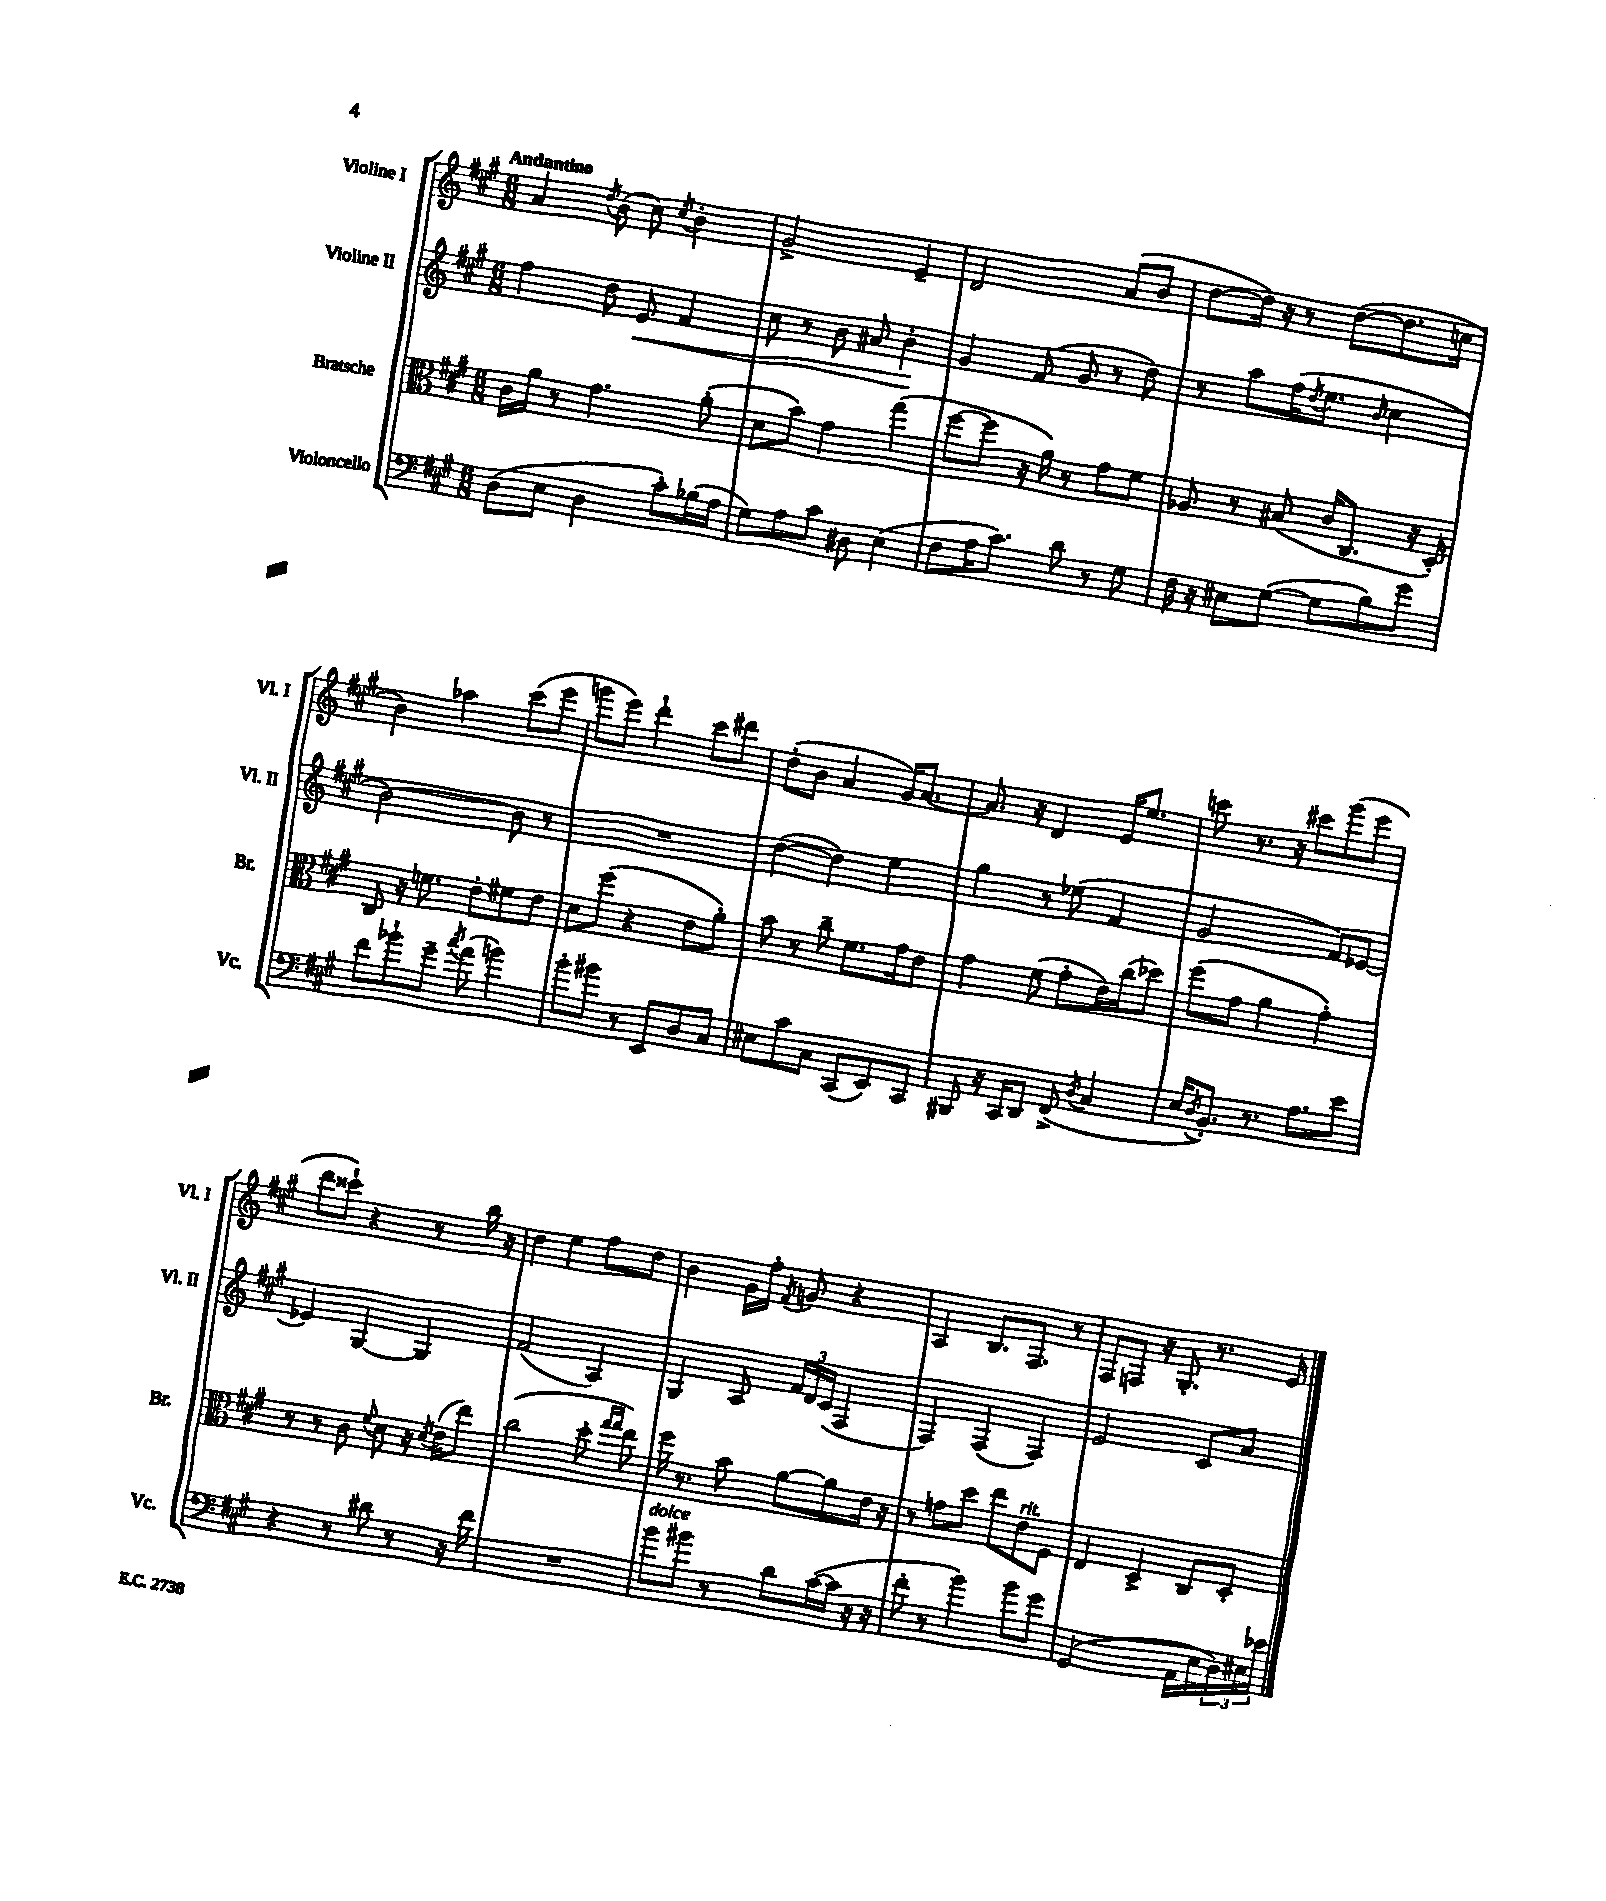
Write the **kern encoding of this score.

**kern	**kern	**kern	**kern
*staff4	*staff3	*staff2	*staff1
*clefF4	*clefC3	*clefG2	*clefG2
*k[f#c#g#]	*k[f#c#g#]	*k[f#c#g#]	*k[f#c#g#]
*M6/8	*M6/8	*M6/8	*M6/8
(8D	16c#	4ff#	4a
.	16a	.	.
8E	8r	.	.
.	.	.	8qdd
4D	4.g#	8dd	(8b
.	.	8e	8cc#)
.	.	.	8qcc#
8c#')	.	4f#	4b'
(16B-	(8a'	.	.
16A	.	.	.
=	=	=	=
8G#)	8d	8cc#	2g#^
8A	8b)	8r	.
8c#	4g#	8b	.
8D#	.	8a#	.
(4E	(4gg#	4b'	4e~
=	=	=	=
8F#	[8ff#	4g#	2d
16A	8ff#]	.	.
8.c#)	.	.	.
.	16r	(8f#	.
.	16a)	.	.
8d	8r	8g#	.
8r	8g#	8r	(8a
8G#	8f#	8dd)	8b
=	=	=	=
16F#	8A-	8r	[8dd
16r	.	.	.
8E#	8r	8aa	16dd])
.	.	.	16r
([8G#	(8B#	(16ff#	8r
.	.	8qdd	.
.	.	8.ee	.
8G#]	16c#	.	([8dd
.	8.C#	.	.
.	.	16qqb	.
8B)	.	4cc#	8.dd]
8g#	16r	.	.
.	16D')	.	16cc
=	=	=	=
8f#	8C#	[2b)	4b)
8b-`	16r	.	.
.	8.f	.	.
8g#~	.	.	4aa-
8qcc#	.	.	.
(8a	8e'	.	.
4b)	8f#	8b]	(8ccc#
.	8e	8r	8eee
=	=	=	=
8b'	8d	2.r	8ggg
8b#	(8ff#	.	8eee)
8r	4r	.	4ddd`
8EE	.	.	.
8D	8e	.	8ccc#
8C#	8a')	.	8ddd#
=	=	=	=
8E#	8b	([4dd	(8dd'
8c#	8r	.	8b
8C#	8cc#~	4dd])	4a
(8CC#	8.f#	.	.
8EE)	.	4ee	16g#)
.	16g#	.	[8.a
8CC#	8e	.	.
=	=	=	=
8BBB#	4g#	4gg#	8.a]
16r	.	.	.
16CC#	.	.	16r
8DD	(8f#	8r	4d
(8FF#^	8g#'	(8ee-	.
8qD	.	.	.
4C#	16e)	4f#	16e
.	(16cc#	.	8.ee
.	8dd-)	.	.
=	=	=	=
16E	(8ff#	2g#	8ccc
8qD	.	.	.
8.BB')	.	.	.
.	8g#	.	8.r
8.r	4a	.	.
.	.	.	16r
.	.	.	8ccc#
8.A	.	.	.
.	4g#')	8f#)	(8ggg#
8e	.	[8e-	8eee
=	=	=	=
4r	8r	4e-]	8ddd
.	8r	.	8ccc##`)
8r	8c#	[4G#	4r
.	8qqf#	.	.
8d#	8d	.	.
8r	16r	4G#]	8r
.	8qd	.	.
.	(16e	.	.
16r	8ee)	.	16bb
16f#	.	.	16r
=	=	=	=
2.r	(2cc#	(2f#	4dd
.	.	.	4ee
.	8dd'	4A)	8ff#
.	16qqgg#	.	.
.	16qqgg#	.	.
.	8ee)	.	8dd
=	=	=	=
8b	16ff#	4G#	4b
.	8.r	.	.
8b#	.	.	.
8r	8b	8A	16g#
.	.	.	16ff#'
.	.	.	8qf#
8d	[8a	24f#	8g
.	.	24d	.
.	.	(24c#	.
([16c#	8a]	4F#	4r
16c#]	.	.	.
16r	16e	.	.
16r	16r	.	.
=	=	=	=
8f#'	8r	4F#)	4A
8r	8g	.	.
4b)	8dd	(4F#	8.B
.	8ee	.	.
.	.	.	8.F#
8b	8e	4F#)	.
8g#	8F#	.	8r
=	=	=	=
(2GG#	4E	2e	8F#
.	.	.	8F
.	4D^	.	16r
.	.	.	8.G#'
16AA	8C#	8c#	8.r
16E	.	.	.
24D)	8D'	8a	.
24E#	.	.	.
.	.	.	16e
24e-	.	.	.
==	==	==	==
*-	*-	*-	*-
